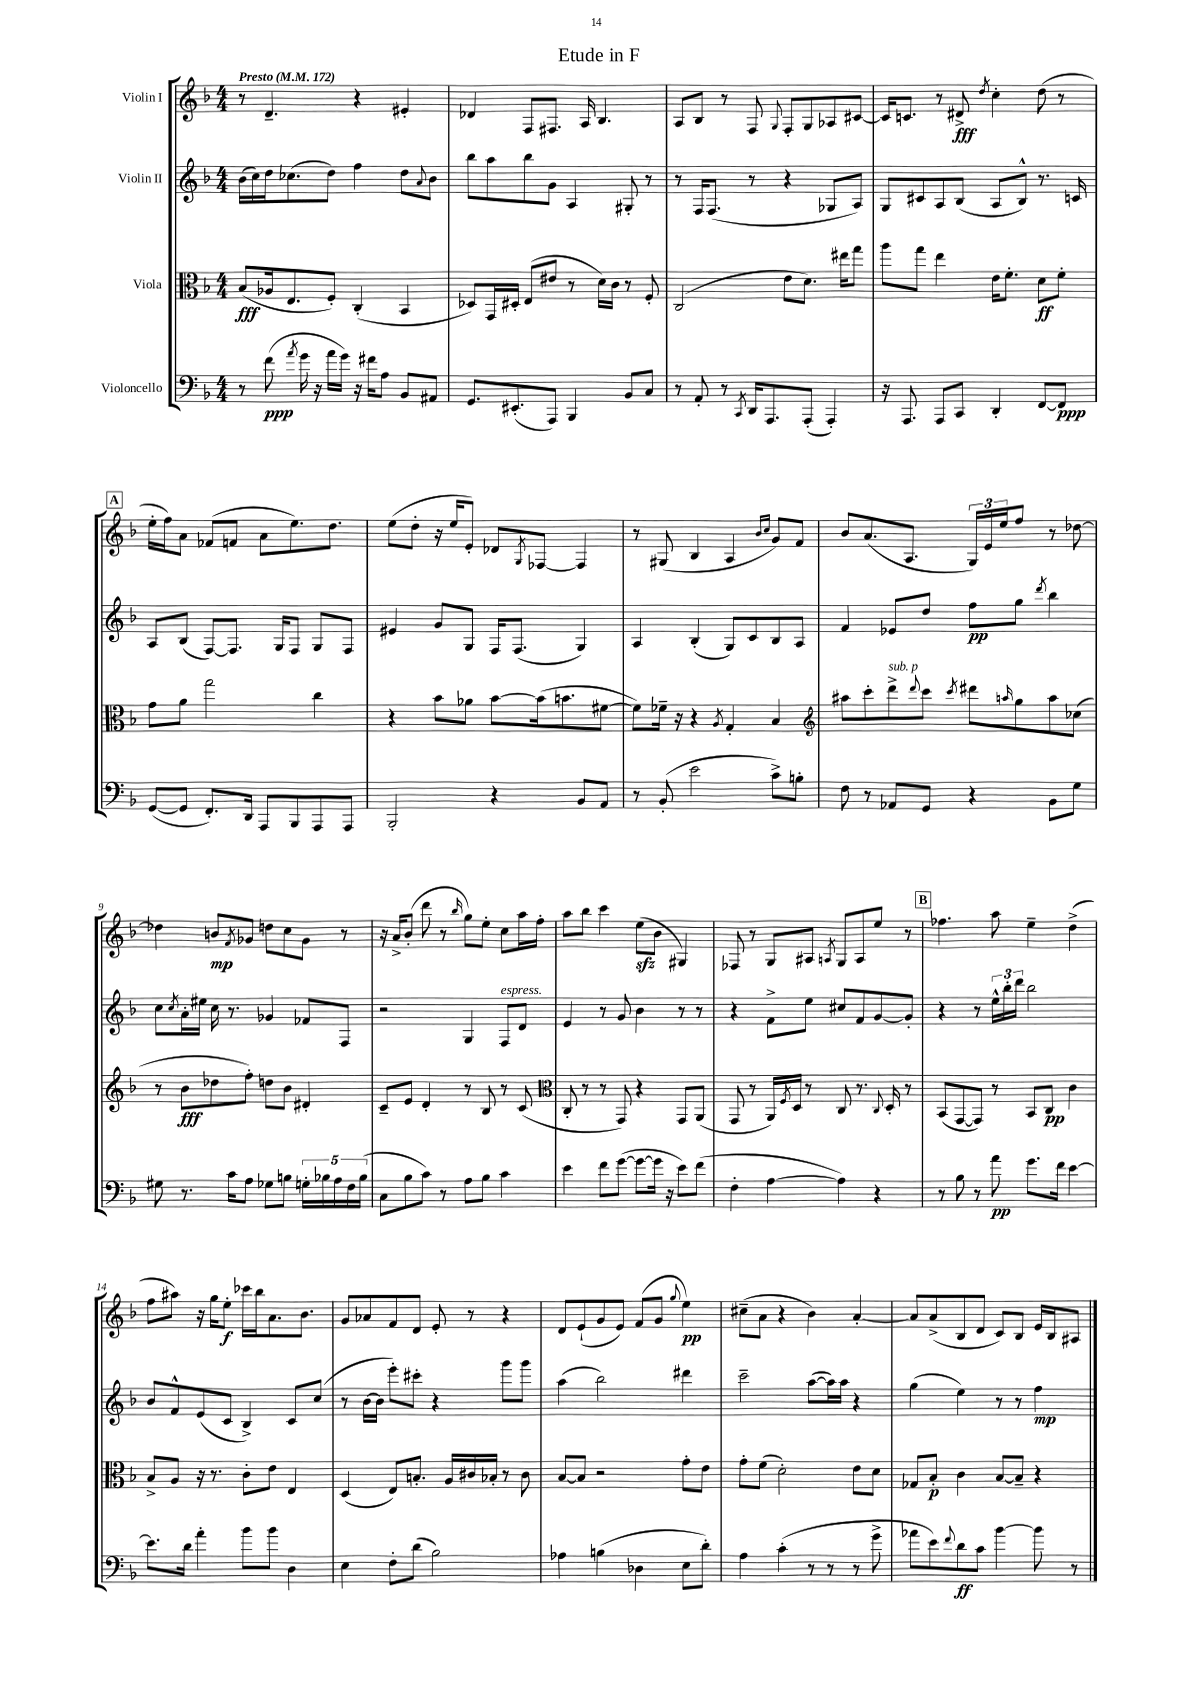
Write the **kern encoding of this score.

**kern	**dynam	**kern	**dynam	**kern	**dynam	**kern	**dynam
*part4	*part4	*part3	*part3	*part2	*part2	*part1	*part1
*staff4	*staff4	*staff3	*staff3	*staff2	*staff2	*staff1	*staff1
*I"Violoncello	*	*I"Viola	*	*I"Violin II	*	*I"Violin I	*
*clefF4	*	*clefC3	*	*clefG2	*	*clefG2	*
*k[b-]	*	*k[b-]	*	*k[b-]	*	*k[b-]	*
*M4/4	*	*M4/4	*	*M4/4	*	*M4/4	*
*MM172	*	*MM172	*	*MM172	*	*MM172	*
=1	=1	=1	=1	=1	=1	=1	=1
!	!	!	!	!	!	!LO:TX:a:B:t=Presto	!
8r	.	(8B-/L	fff	(16b-\LL	.	8r	.
.	.	.	.	16cc\)	.	.	.
(8f\	ppp	16A-X/k	.	16dd\J	.	4.d~/	.
.	.	8.E/	.	(8.cc-X\	.	.	.
8qa/	.	.	.	.	.	.	.
16g\	.	.	.	.	.	.	.
16r	.	.	.	.	.	.	.
16a\LL	.	8F'/J)	.	8dd\J)	.	.	.
16g\JJ)	.	.	.	.	.	.	.
16r	.	(4C'/	.	4ff\	.	4r	.
16f#X\KL	.	.	.	.	.	.	.
8A\J	.	.	.	.	.	.	.
8BB-/L	.	4BB-/	.	8dd\L	.	4e#X'/	.
.	.	.	.	8qqa/	.	.	.
8AA#X/J	.	.	.	8b-\J	.	.	.
=2	=2	=2	=2	=2	=2	=2	=2
8.GG/L	.	8D-X/L)	.	8bb-\L	.	4d-X/	.
.	.	16GG/L	.	8aa\	.	.	.
(8.EE#X'/	.	16D#X'/JJ	.	.	.	.	.
.	.	(8E/L	.	8bb-\	.	8F/L	.
8AAA/J)	.	8e#X/J	.	8g\J	.	8.F#X/J	.
4BBB-/	.	8r	.	4A/	.	.	.
.	.	.	.	.	.	16A/	.
.	.	16d\LL)	.	.	.	4.B-/	.
.	.	16c\JJ	.	.	.	.	.
8BB-/L	.	8r	.	8G#X'/	.	.	.
8C/J	.	8F'/	.	8r	.	.	.
=3	=3	=3	=3	=3	=3	=3	=3
8r	.	(2C/	.	8r	.	8A/L	.
8AA'/	.	.	.	16F/KL	.	8B-/J	.
.	.	.	.	(8.F/J	.	.	.
8r	.	.	.	.	.	8r	.
8qCC/	.	.	.	.	.	.	.
16DD/KL	.	.	.	8r	.	8F/	.
8.AAA/	.	.	.	.	.	.	.
.	.	.	.	.	.	8qqG/	.
.	.	8e\L	.	4r	.	8F'/L	.
(8AAA'/J	.	8.d\J)	.	.	.	8G/	.
4AAA'/)	.	.	.	8G-X/L	.	8A-X/	.
.	.	16ee#X\KL	.	.	.	.	.
.	.	8gg\J	.	8A/J)	.	[8c#X/J	.
=4	=4	=4	=4	=4	=4	=4	=4
16r	.	8aa\L	.	8G/L	.	16c#/KL]	.
8.AAA/	.	.	.	.	.	8.cn/J	.
.	.	8gg\J	.	8c#X/	.	.	.
8AAA/L	.	4ee\	.	8A/	.	8r	.
8CC/J	.	.	.	(8B-/J	.	8d#X^/	fff
.	.	.	.	.	.	8qdd/	.
4DD'/	.	16e\KL	.	8A/L	.	4cc'\	.
.	.	8.f'\J	.	.	.	.	.
.	.	.	.	8B-^^/J)	.	.	.
[8FF/L	.	8d\L	ff	8.r	.	(8dd\	.
8FF/J]	ppp	8f'\J	.	.	.	8r	.
.	.	.	.	16cn/	.	.	.
!!LO:LB:g=z
!!LO:REH:place=s1:t=A
=5	=5	=5	=5	=5	=5	=5	=5
([8GG/L	.	8g\L	.	8A/L	.	16ee'\LL	.
.	.	.	.	.	.	16ff\J)	.
8GG/J]	.	8a\J	.	(8B-/J	.	8a\J	.
8.FF'/L)	.	2gg\	.	[8F/L)	.	(8f-X/L	.
.	.	.	.	8.F/J]	.	8fn/J	.
16DD/Jk	.	.	.	.	.	.	.
8AAA/L	.	.	.	.	.	8a\L	.
.	.	.	.	16G/KL	.	.	.
8BBB-/	.	.	.	8F/J	.	8.ee\)	.
8AAA/	.	4cc\	.	8G/L	.	.	.
.	.	.	.	.	.	8.dd\J	.
8AAA/J	.	.	.	8F/J	.	.	.
=6	=6	=6	=6	=6	=6	=6	=6
2BBB-'/	.	4r	.	4e#X/	.	(8ee\L	.
.	.	.	.	.	.	8dd'\J	.
.	.	8b-\L	.	8g/L	.	16r	.
.	.	.	.	.	.	16ee/KL	.
.	.	8a-X\J	.	8G/J	.	8e'/J)	.
4r	.	[8b-\L	.	16F/KL	.	8d-X/L	.
.	.	.	.	(8.F/J	.	.	.
.	.	.	.	.	.	8qG/	.
.	.	(16b-\k]	.	.	.	[8F-X/J	.
.	.	8.bn\	.	.	.	.	.
8BB-/L	.	.	.	4G/)	.	4F-/]	.
8AA/J	.	[8f#X\J	.	.	.	.	.
=7	=7	=7	=7	=7	=7	=7	=7
8r	.	8f#\L])	.	4A/	.	8r	.
(8BB-'/	.	16f-X~\Jk	.	.	.	(8G#X/	.
.	.	16r	.	.	.	.	.
2e\	.	4r	.	(4B-'/	.	4B-/	.
.	.	8qA/	.	.	.	.	.
.	.	4G'/	.	8G/L)	.	4A/	.
.	.	.	.	8c/	.	.	.
.	.	.	.	.	.	16qqb-/LL	.
.	.	.	.	.	.	16qqcc/JJ	.
8c^\L)	.	4B-/	.	8B-/	.	8g/L)	.
8Bn'\J	.	.	.	8A/J	.	8f/J	.
=8	=8	=8	=8	=8	=8	=8	=8
*	*	*clefG2	*	*	*	*	*
8F\	.	8aa#X\L	.	4f/	.	8b-/L	.
8r	.	8ccc'\	.	.	.	(8.a/	.
!	!	!LO:TX:a:i:t=sub. p	!	!	!	!	!
8AA-X/L	.	8ddd^\	.	8e-X/L	.	.	.
.	.	.	.	.	.	8.A/J	.
.	.	8qqddd/	.	.	.	.	.
8GG/J	.	8ccc\J	.	8dd/J	.	.	.
.	.	8qccc/	.	.	.	.	.
4r	.	8ddd#X\L	.	8ff\L	pp	24G/LL)	.
.	.	.	.	.	.	24e/	.
.	.	.	.	.	.	24ee/J	.
.	.	16qqaan/	.	.	.	.	.
.	.	8gg\	.	8gg\J	.	8ff/J	.
.	.	.	.	8qddd/	.	.	.
8BB-\L	.	8aa\	.	4bb-\	.	8r	.
8G\J	.	(8cc-X\J	.	.	.	[8dd-X\	.
!!LO:LB:g=z
=9	=9	=9	=9	=9	=9	=9	=9
8G#X\	.	8r	.	8cc\L	.	4dd-X\]	.
.	.	.	.	8qcc/	.	.	.
8.r	.	8b-\L	fff	16a'\L	.	.	.
.	.	.	.	16ee#X\JJ	.	.	.
.	.	8dd-X\	.	16cc\	.	8bn/L	mp
16c\KL	.	.	.	8.r	.	.	.
.	.	.	.	.	.	8qf/	.
8A\J	.	8ff'\J)	.	.	.	8g-X/J	.
8G-X\L	.	8ddn\L	.	4g-X/	.	8ddn\L	.
8Bn\J	.	8b-\J	.	.	.	8cc\	.
20Gn'\LL	.	4d#X'/	.	8f-X/L	.	8g-\J	.
20B-X\	.	.	.	.	.	.	.
20A\	.	.	.	.	.	.	.
.	.	.	.	8F/J	.	8r	.
20F\	.	.	.	.	.	.	.
(20B-\JJ	.	.	.	.	.	.	.
=10	=10	=10	=10	=10	=10	=10	=10
8C\L	.	8c~/L	.	2r	.	16r	.
.	.	.	.	.	.	16a^/KL	.
8B-\	.	8e/J	.	.	.	(8b-'/J	.
8c\J)	.	4d'/	.	.	.	8ddd\	.
8r	.	.	.	.	.	8r	.
.	.	.	.	.	.	16qqbb-/	.
8A\L	.	8r	.	4G/	.	8gg\L)	.
8B-\J	.	8B-/	.	.	.	8ee'\J	.
!	!	!	!	!LO:TX:a:i:t=espress.	!	!	!
4c\	.	8r	.	8F/L	.	8cc\L	.
.	.	(8c/	.	8d/J	.	16aa\L	.
.	.	.	.	.	.	16ff'\JJ	.
=11	=11	=11	=11	=11	=11	=11	=11
*	*	*clefC3	*	*	*	*	*
4e\	.	8C'/	.	4e/	.	8aa\L	.
.	.	8r	.	.	.	8bb-\J	.
8f\L	.	8r	.	8r	.	4ccc\	.
([8g\J	.	8GG/)	.	8g/	.	.	.
8g\L_	.	4r	.	4b-\	.	(8eezz\L	.
16g\Jk]	.	.	.	.	.	8b-\J	.
16r	.	.	.	.	.	.	.
8e\L)	.	8GG/L	.	8r	.	4G#X/)	.
(8f\J	.	(8AA/J	.	8r	.	.	.
=12	=12	=12	=12	=12	=12	=12	=12
4F'\	.	8GG/	.	4r	.	8F-X/	.
.	.	8r	.	.	.	8r	.
[4A\	.	16AA/LL)	.	8f^\L	.	8G/L	.
.	.	8qF/	.	.	.	.	.
.	.	16D/JJ	.	.	.	.	.
.	.	8r	.	8ee\J	.	8A#X/J	.
.	.	.	.	.	.	8qAn/	.
4A\])	.	8C/	.	8cc#X/L	.	8G/L	.
.	.	8.r	.	8f/	.	8A/	.
4r	.	.	.	[8g/	.	8ee/J	.
.	.	8qqC/	.	.	.	.	.
.	.	16D'/	.	.	.	.	.
.	.	8r	.	8g'/J]	.	8r	.
!!LO:REH:place=s1:t=B
=13	=13	=13	=13	=13	=13	=13	=13
8r	.	(8BB-/L	.	4r	.	4.ff-X\	.
8B-\	.	[8GG/	.	.	.	.	.
8r	.	8GG/J])	.	8r	.	.	.
8a\	pp	8r	.	24ee^^\LL	.	8aa\	.
.	.	.	.	24bb-'\	.	.	.
.	.	.	.	24ddd\JJ	.	.	.
8.g\L	.	8BB-/L	.	2bb-\	.	4ee~\	.
.	.	8C/J	pp	.	.	.	.
16f\Jk	.	.	.	.	.	.	.
[4e\	.	4c\	.	.	.	(4dd^\	.
!!LO:LB:g=z
=14	=14	=14	=14	=14	=14	=14	=14
8.e\L]	.	8B-^/L	.	8b-/L	.	8ff\L	.
.	.	8A/J	.	8f^^/	.	8aa#X\J)	.
16d\Jk	.	.	.	.	.	.	.
4a'\	.	16r	.	(8e/	.	16r	.
.	.	8.r	.	.	.	16gg\KL	.
.	.	.	.	8c/J	.	8ee'\J	f
8b-\L	.	8c'\L	.	4B-^/)	.	16ccc-X\LL	.
.	.	.	.	.	.	16bb-\J	.
8b-\J	.	8e\J	.	.	.	8.a\	.
4D\	.	4E/	.	8c/L	.	.	.
.	.	.	.	.	.	8.b-\J	.
.	.	.	.	(8cc/J	.	.	.
=15	=15	=15	=15	=15	=15	=15	=15
4E\	.	(4D/	.	8r	.	8g/L	.
.	.	.	.	[16b-\LL	.	8a-X/	.
.	.	.	.	16b-\JJ]	.	.	.
8F'\L	.	8E/L)	.	8eee'\L)	.	8f/	.
(8d\J	.	8.Bn'/J	.	8ccc#X'\J	.	8d/J	.
2B-\)	.	.	.	4r	.	8e'/	.
.	.	16A/LL	.	.	.	.	.
.	.	16c#X/	.	.	.	8r	.
.	.	16B-X'/JJ	.	.	.	.	.
.	.	8r	.	8ggg\L	.	4r	.
.	.	8c#\	.	8ggg\J	.	.	.
=16	=16	=16	=16	=16	=16	=16	=16
4A-X\	.	[8B-/L	.	(4aa\	.	8d/L	.
.	.	8B-/J]	.	.	.	(8e`/	.
(4Bn\	.	2r	.	2bb-\)	.	8g/	.
.	.	.	.	.	.	8e/J)	.
4D-X\	.	.	.	.	.	(8f/L	.
.	.	.	.	.	.	8g/J	.
.	.	.	.	.	.	8qqgg/	.
8E\L	.	8g'\L	.	4ddd#X\	.	4ee\)	pp
8d'\J)	.	8e\J	.	.	.	.	.
=17	=17	=17	=17	=17	=17	=17	=17
4A\	.	8g'\L	.	2ccc~\	.	(8cc#X~\L	.
.	.	(8f\J	.	.	.	8a\J	.
(4c'\	.	2d'\)	.	.	.	4r	.
8r	.	.	.	([8aa\L	.	4b-\)	.
8r	.	.	.	16aa\L])	.	.	.
.	.	.	.	16aa\JJ	.	.	.
8r	.	8e\L	.	4r	.	[4a'/	.
8g^\	.	8d\J	.	.	.	.	.
=18	=18	=18	=18	=18	=18	=18	=18
8a-X\L	.	8G-X/L	.	(4gg\	.	8a/L]	.
8e\)	.	8B-'/J	p	.	.	(8a^/	.
8qqf/	.	.	.	.	.	.	.
8d\	ff	4c\	.	4ee\)	.	8B-/	.
8c\J	.	.	.	.	.	8d/J	.
[4b-\	.	[8B-/L	.	8r	.	8c/L)	.
.	.	8B-~/J]	.	8r	.	8B-/J	.
8b-\]	.	4r	.	4ff\	mp	16e/LL	.
.	.	.	.	.	.	16B-/J	.
8r	.	.	.	.	.	8A#X/J	.
==	==	==	==	==	==	==	==
*-	*-	*-	*-	*-	*-	*-	*-
